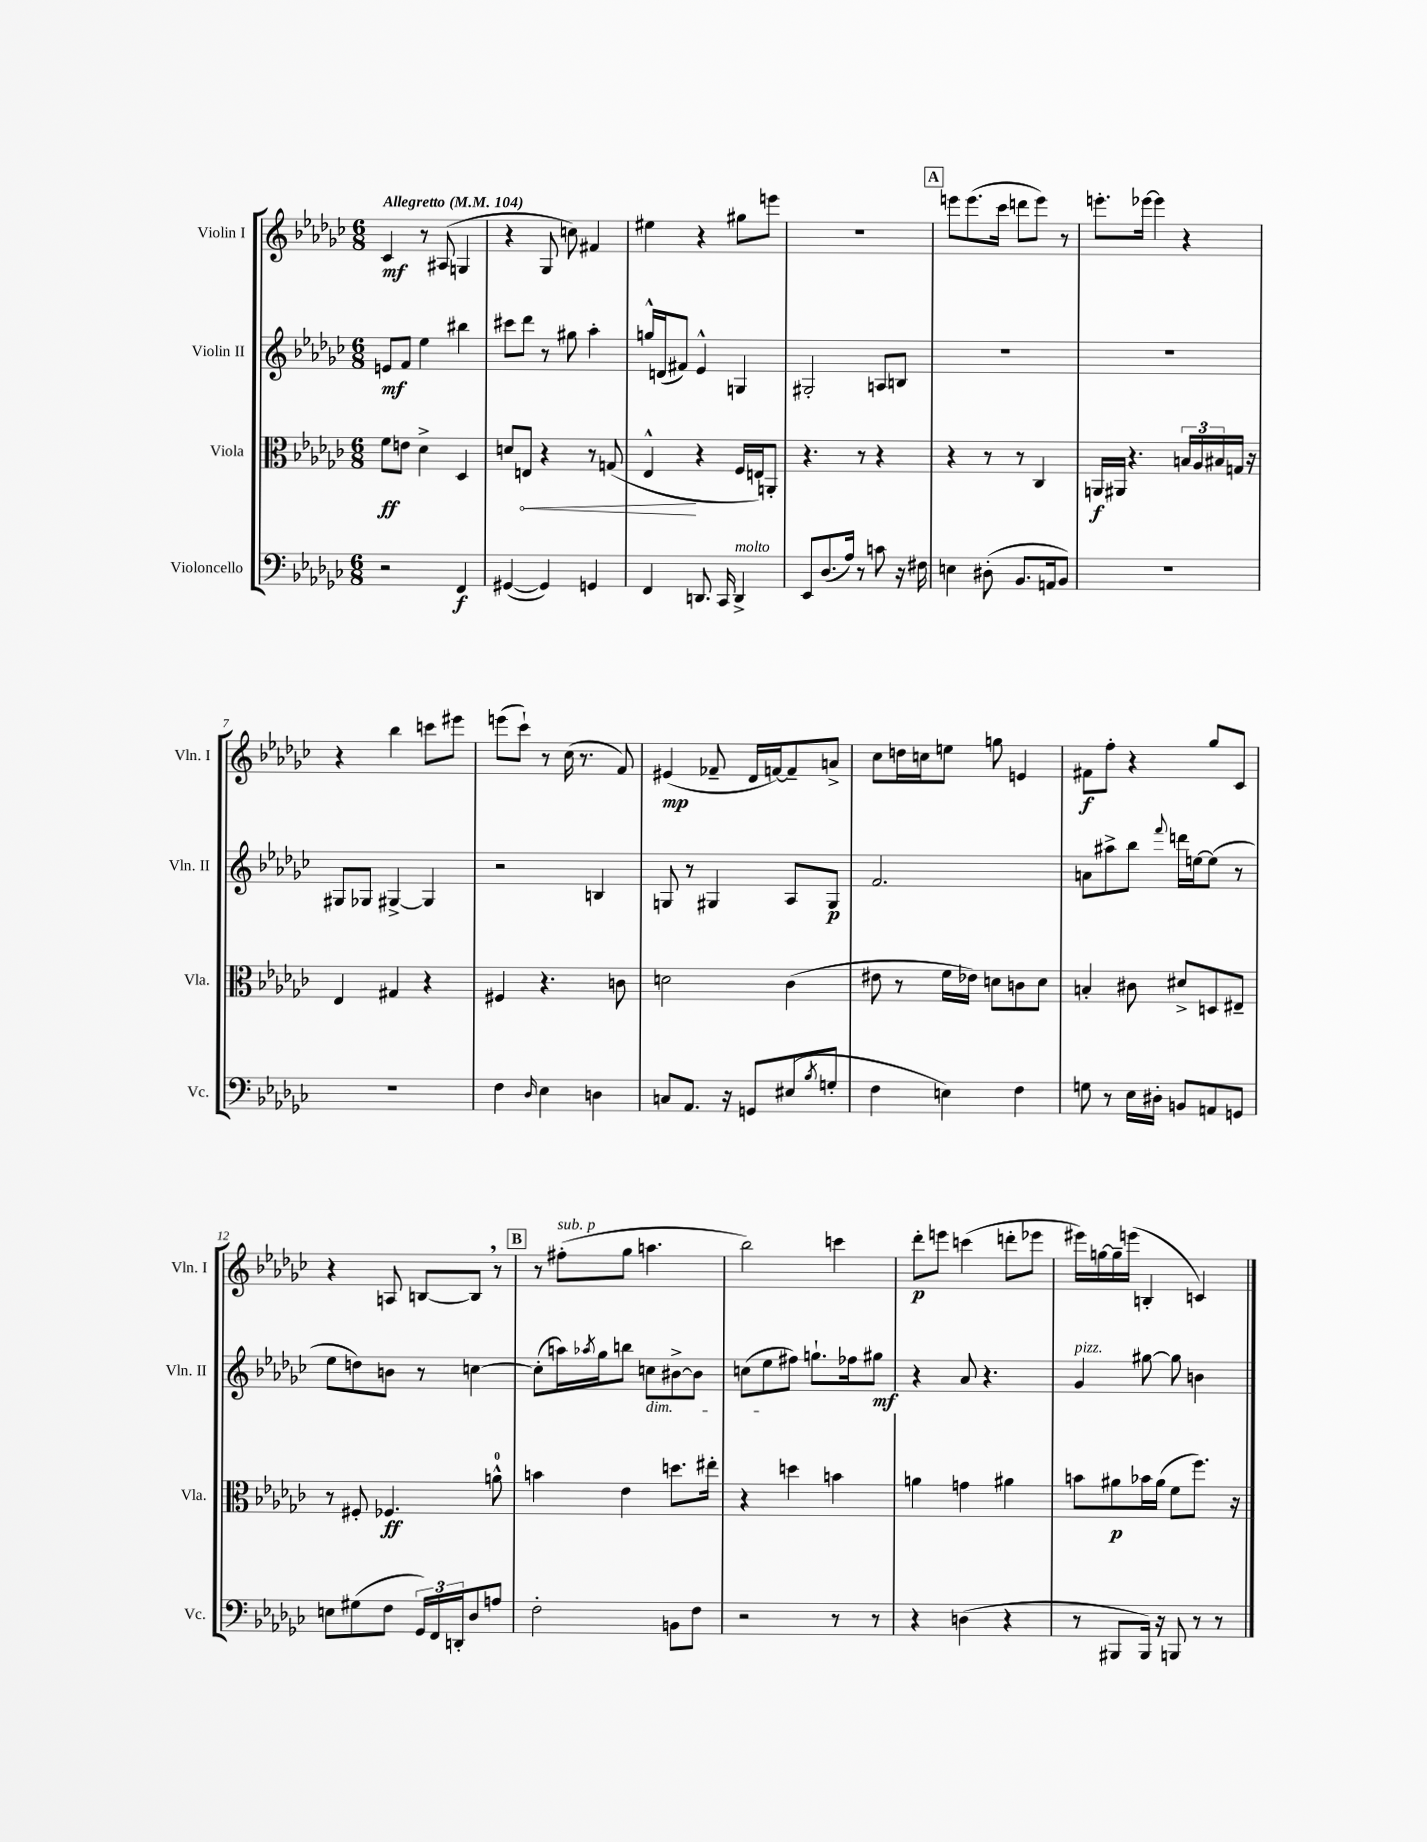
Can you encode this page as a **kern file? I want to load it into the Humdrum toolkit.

**kern	**kern	**kern	**kern
*staff4	*staff3	*staff2	*staff1
*clefF4	*clefC3	*clefG2	*clefG2
*k[b-e-a-d-g-c-]	*k[b-e-a-d-g-c-]	*k[b-e-a-d-g-c-]	*k[b-e-a-d-g-c-]
*M6/8	*M6/8	*M6/8	*M6/8
*MM104	*MM104	*MM104	*MM104
2r	8f	8e	4c-
.	8e	8f	.
.	4d-^	4ee-	8r
.	.	.	(8A#
4FF	4D-	4bb#	4G
=	=	=	=
([4GG#	8d	8ccc#	4r
.	8E	8ddd-	.
4GG#])	4r	8r	8G-
.	.	8gg#	8cc)
4GG	8r	4aa-'	4f#
.	(8G	.	.
=	=	=	=
4FF	4E-^^	16gg^^	4ee#
.	.	(16d	.
.	.	8f#)	.
8.DD	4r	4e-^^	4r
16CC-	.	.	.
4DD^	16F	4G	8gg#
.	16E)	.	.
.	8AA'	.	8eee
=	=	=	=
8EE-	4.r	2G#'	2.r
(8.D-	.	.	.
16A-)	.	.	.
8r	8r	.	.
8c	4r	8A	.
16r	.	8B	.
16F#	.	.	.
=	=	=	=
4E	4r	2.r	8eee
.	.	.	(8.eee
(8D#'	8r	.	.
.	.	.	16ccc-
8.BB-	8r	.	8ddd
.	4C-	.	8eee)
16AA	.	.	.
8BB-)	.	.	8r
=	=	=	=
2.r	16AA	2.r	8.eee'
.	16AA#	.	.
.	4.r	.	.
.	.	.	[16eee-
.	.	.	4eee-]
.	24B	.	4r
.	24A-	.	.
.	24B#	.	.
.	16G	.	.
.	16r	.	.
=	=	=	=
2.r	4E-	8G#	4r
.	.	8G-	.
.	4G#	[4G#^	4bb-
.	4r	4G#]	8ccc
.	.	.	8eee#
=	=	=	=
4F	4F#	2r	(8eee
.	.	.	8ccc-`)
16qqD-	.	.	.
4E-	4.r	.	8r
.	.	.	(16cc-
.	.	.	8.r
4D	.	4B	.
.	8c	.	8f)
=	=	=	=
8C	2d	8G	(4e#
8.AA-	.	8r	.
.	.	4G#	8f-~
16r	.	.	.
8GG	.	.	16d-
.	.	.	[16f)
(8E#	(4c-	8A-	8f~]
8qB-	.	.	.
8G'	.	8G#	8a^
=	=	=	=
4F	8e#	2.f	8cc-
.	8r	.	16dd
.	.	.	16cc
4E)	16f	.	8ee
.	16e-)	.	.
.	8d	.	8gg
4F	8c	.	4e
.	8d	.	.
=	=	=	=
8G	4B'	8a	8f#
8r	.	8aa#^	8ff'
16E-	8c#	8bb-	4r
16D#'	.	.	.
.	.	8qqfff	.
8BB	8d#^	16ddd	.
.	.	[16ee	.
8AA	8D	(8ee]	8gg-
8GG	8E#~	8r	8c-
=	=	=	=
8E	8r	8ee-	4r
(8G#	8F#'	8dd)	.
8F	4.F-	8b	8A
24GG-)	.	8r	[8B
24FF	.	.	.
24DD'	.	.	.
8D-	.	[4cc	8B]
8A	8a^^	.	8r
=	=	=	=
2F'	4b	(8cc']	8r
.	.	16aa)	(8ff#'
.	.	8qaa-	.
.	.	16gg-	.
.	4e-	8bb	8gg-
.	.	8cc	4.aa
8BB	8.dd	[8b#^	.
8F	.	8b#]	.
.	16ee#'	.	.
=	=	=	=
2r	4r	(8cc	2bb-)
.	.	8ee-	.
.	4dd	8ff#)	.
.	.	8.gg`	.
8r	4b	.	4ccc
.	.	16ff-	.
8r	.	8gg#	.
=	=	=	=
4r	4a	4r	8ddd-'
.	.	.	8eee
(4D	4g	8a-	(4ccc
.	.	4.r	.
4r	4a#	.	8ddd'
.	.	.	8eee-
=	=	=	=
8r	8b	4g-	16eee#)
.	.	.	[16gg
8BBB#	8a#	.	16gg~]
.	.	.	(16eee
16BBB#)	16b-	[8gg#	4B'
16r	(16a#	.	.
8BBB	8f	8gg#]	.
8r	8.ff)	4b	4c)
8r	.	.	.
.	16r	.	.
==	==	==	==
*-	*-	*-	*-
